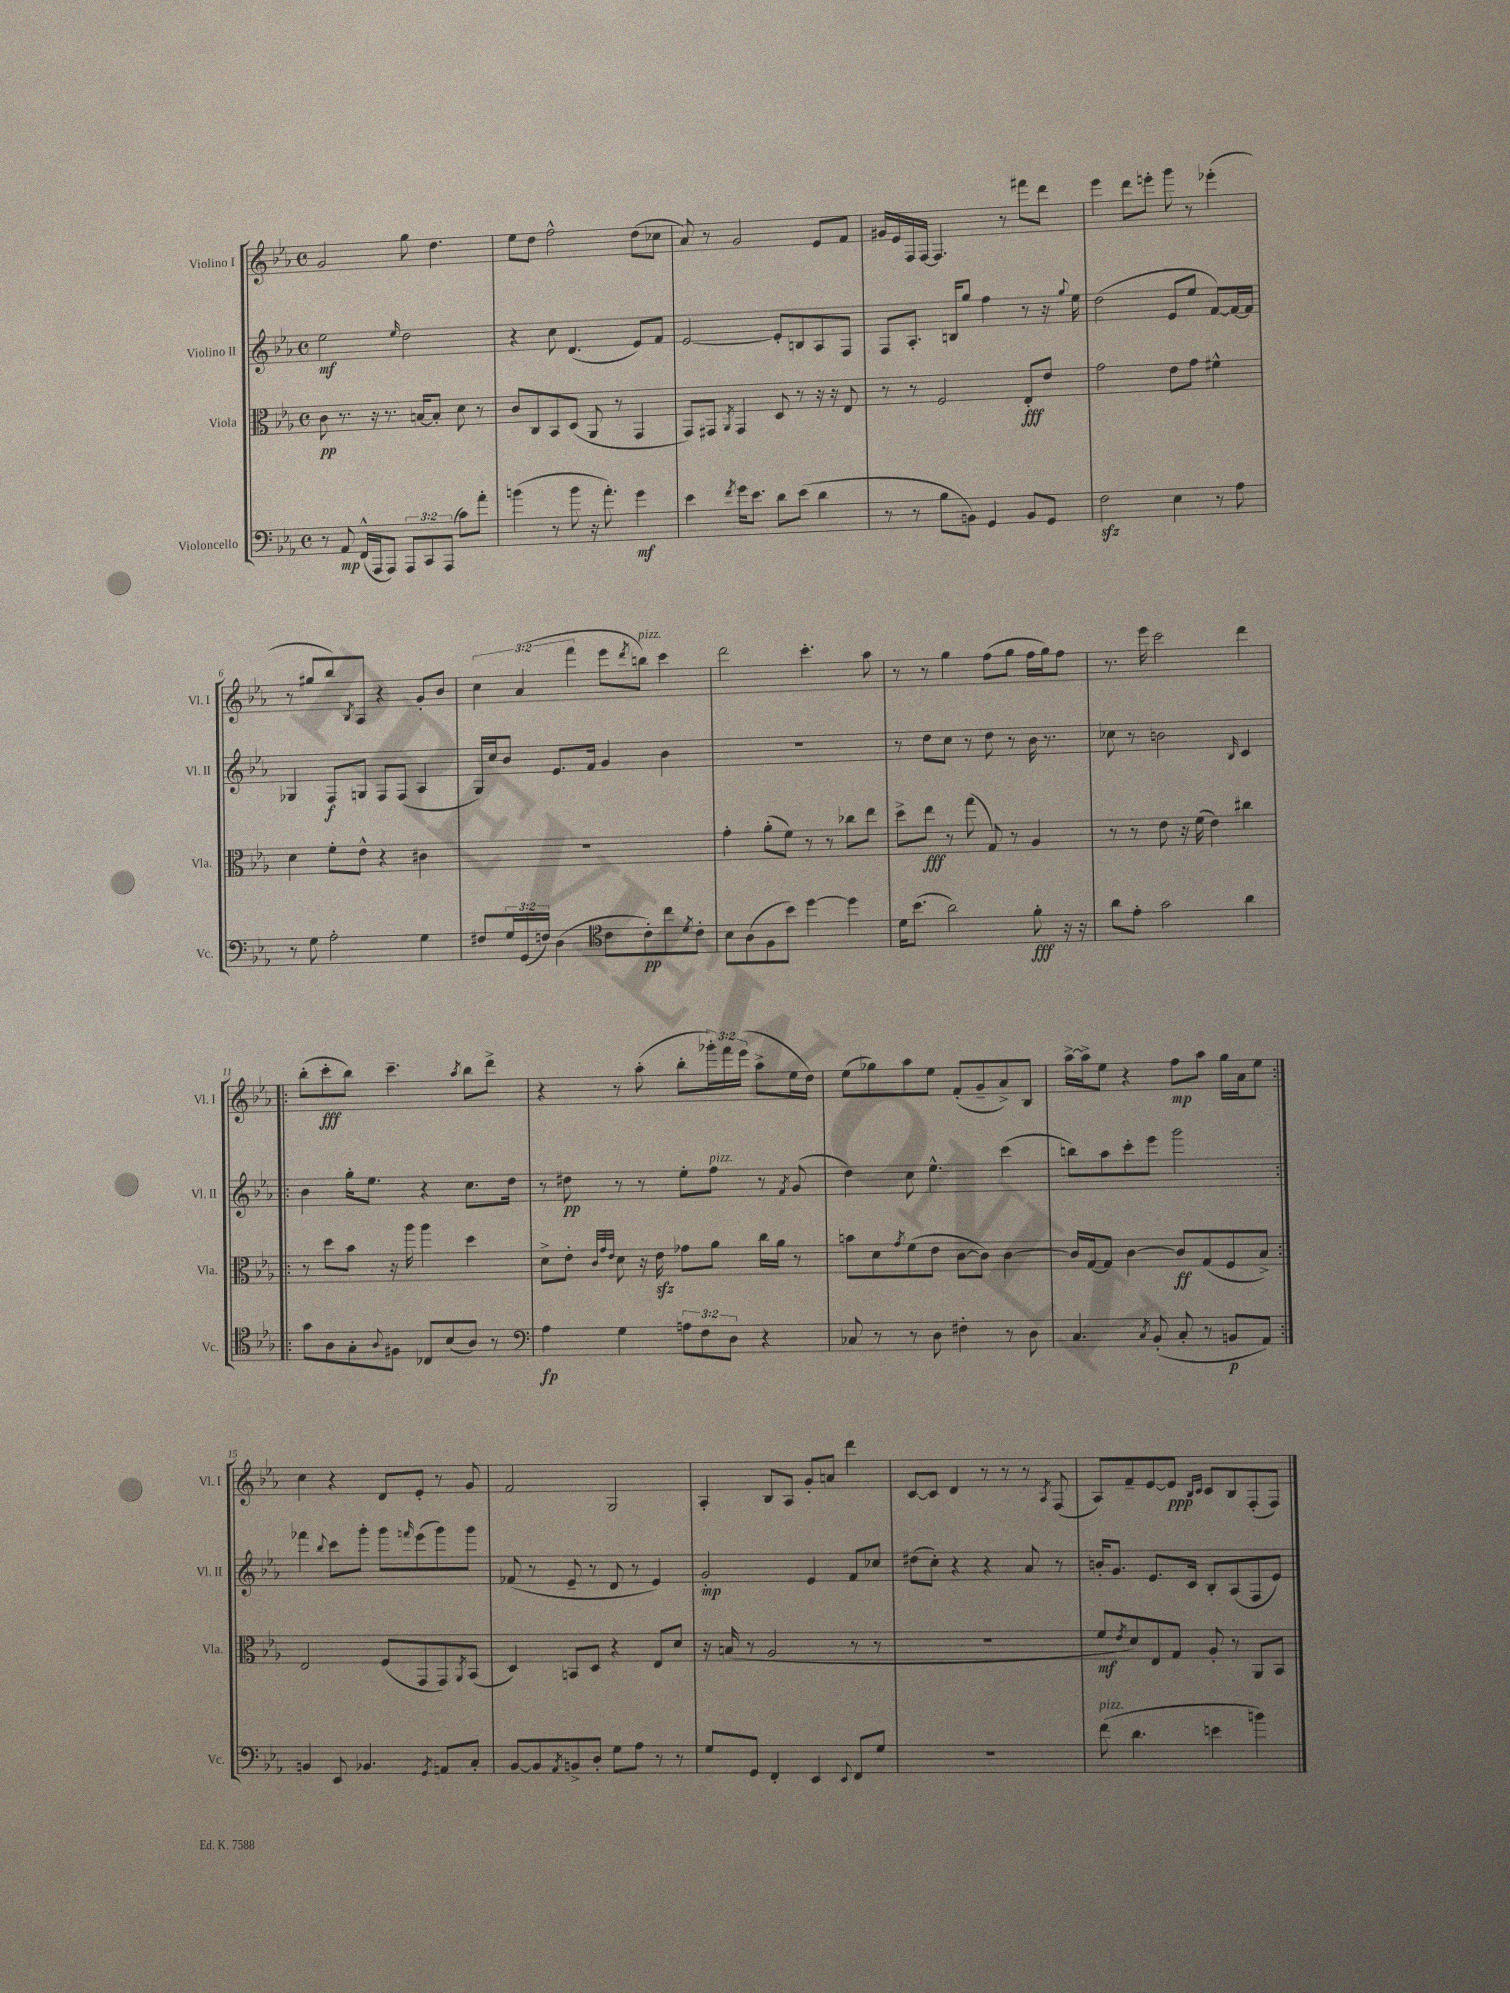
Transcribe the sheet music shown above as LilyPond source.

<<
\new StaffGroup <<
\new Staff = "s0" \with { instrumentName = "Violino I" shortInstrumentName = "Vl. I" } {
    \clef treble \key ees \major \defaultTimeSignature \time 4/4 \override Staff.TupletNumber.text = #tuplet-number::calc-fraction-text
    g'2 g''8 d''4. |
    ees''8 d''8 f''2-^ d''8( ces''8 |
    aes'8) r8 g'2 ees'8 f'8 |
    gis'16 ees'16 f16 f16~ f4. r8 fis'''8 d'''8 |
    ees'''4 d'''8 e'''8-. g'''8 r8 ees'''4-.( |
    r8 gis''8 bes''8) \acciaccatura { bes8 } aes8 r4 g'8-. bes'8 |
    \tuplet 3/2 { c''4 aes'4( f'''4 } ees'''8 \acciaccatura { d'''8 } b''8^\markup { \italic "pizz." }) c'''4 |
    d'''2 c'''4.-. aes''8 |
    r8 r8 g''4 f''8( g''8 f''16 g''16) f''8 |
    r8. ees'''16 c'''2 d'''4 |
    \repeat volta 2 { bes''8-.( c'''8-.\fff bes''8) c'''4.-- \acciaccatura { aes''8 } bes''8 d'''8-> |
    r4 r8 aes''8-.( bes''8-. \tuplet 3/2 { ges'''16-.) f'''16 ees'''16( } aes''8-> ees''16 d''16) |
    ees''8( ges''8) aes''8 ees''8 f'8-.( g'8-- aes'8->) bes8 |
    aes''16~-> aes''16-> ees''8 r4 f''8\mp aes''8 g''16 aes'16 ees''8 | }
    c''4 r4 d'8 ees'8-. r8 g'8 |
    f'2 g2 |
    aes4-. bes8 aes8 g'8-. a'8 d'''4 |
    c'8~ c'8 d'4 r8 r8 r8 \acciaccatura { aes8 } f8( |
    aes8) f'8-- ees'8~ ees'8\ppp \grace { bes16 c'16 } c'8 bes8 f8-.( f8) \bar "|." |
}
\new Staff = "s1" \with { instrumentName = "Violino II" shortInstrumentName = "Vl. II" } {
    \clef treble \key ees \major \defaultTimeSignature \time 4/4
    ees''2\mf \grace { ees''16 } d''2 |
    r4 c''8 d'4.( ees'8) f'8 |
    ees'2~ ees'8-. b8 aes8 f8 |
    f8 aes8.-. b16 g''8 f''4 r8 r16 \appoggiatura { g''8 } ees''16 |
    d''2( ees'8 ees''8 f'8~) f'16~ f'16 |
    ges4 f8\f g8 f8 f8( aes4 |
    g16) c''16 bes'8 ees'8. f'16 g'4 bes'4 |
    R1 |
    r8 d''8 c''8 r8 d''8 r8 bes'16 r8. |
    ces''8 r8 b'2 \grace { bes16 } c'4 |
    \repeat volta 2 { bes'4 g''16-. ees''8. r4 c''8. d''16 |
    r8 dis''8\pp r8 r8 ees''8-. f''8^\markup { \italic "pizz." } r8 \acciaccatura { f'8 } g'8( |
    d''4) c''8 ees''4.-^ c'''4( |
    b''8) aes''8 c'''8-. ees'''8 g'''2 | }
    fes'''4 \appoggiatura { bes''8 } c'''8 g'''8-. g'''8 \grace { f'''16 } ees'''8( g'''8) g'''8 |
    fes'8( r8 ees'8-- r8 d'8 r8 ees'4) |
    g'2-.\mp ees'4 f'8 ces''8 |
    dis''8( c''8-.) r4 r4 aes'8 r8 |
    b'16-. g'8. ees'8. c'16 bes8-. aes8( f8 ees'8) \bar "|." |
}
\new Staff = "s2" \with { instrumentName = "Viola" shortInstrumentName = "Vla." } {
    \clef alto \key ees \major \defaultTimeSignature \time 4/4
    c'8\pp r8. r16 r8. b16~ b8-. d'8 r8 |
    c'8 c8 bes,8 d8( aes,8 r8 g,4 |
    g,8) gis,8 \acciaccatura { aes,8 } gis,4 d8 r8 r16 r16 ees8 |
    r8 r8 f2 ees8-.\fff ees'8 |
    g'2 ees'8 g'8 fis'4-^ |
    d'4 f'8-. ees'8-^ r4 cis'4 |
    R1 |
    g'4-. aes'8-.( f'8) r8 r8 ces''8 ees''8 |
    d''8-> ees''8\fff r8 g''8( g8) r8 aes4 |
    r8 r8 ees'8 r16 f'16( ees'4) cis''4 |
    \repeat volta 2 { r8 d''8 bes'8 r16 aes''16 aes''4 d''4 |
    d'8-> ees'8-. \grace { c'32 g'32 ees'32 } d'8 r16 ees'16\sfz ges'8 aes'8 c''16 aes'16 r8 |
    b'8 d'8 \acciaccatura { g'8 } f'8( ees'8 c'8~ c'8) c'4~ |
    c'16 g16~ g8 c'4~ c'8\ff g8( f8 bes8->) | }
    ees2 f8( g,8 g,8) \acciaccatura { aes,8 } bes,8( |
    d4) b,8 d8 r4 ees8 d'8 |
    r16 b16( r8 aes2 r8 r8 |
    R1 |
    f'8\mf \acciaccatura { ees'8 } d'8) ees8 g8 aes8-. r8 aes,8 bes,8 \bar "|." |
}
\new Staff = "s3" \with { instrumentName = "Violoncello" shortInstrumentName = "Vc." } {
    \clef bass \key ees \major \defaultTimeSignature \time 4/4 \override Staff.TupletNumber.text = #tuplet-number::calc-fraction-text
    r8 aes,8\mp f,16-^( aes,,16 aes,,8) \tuplet 3/2 { aes,,8 c,8 aes,,8( } c'8) aes'8-. |
    b'4( r8 b'8 r16 aes'8.-.) g'4\mf |
    ees'4 \acciaccatura { f'8 } g'16 ees'8. d'8 ees'8( d'4 |
    r8 r8 bes8 b,8) g,4 b,8 g,8 |
    f2\sfz ees4 r8 aes8 |
    r8 g8 aes2-. g4 |
    fis8 \tuplet 3/2 { g16 g,16( f16) } d4( \clef tenor c'8 c'8-.\pp) c''8 \acciaccatura { d'8 } c'8-. |
    bes8 aes8( f8 bes'8) d''4~ d''4 |
    d'16 bes'8.( aes'2) f'8-.\fff r16 r16 |
    aes'8 ees'8-. g'2 aes'4 |
    \repeat volta 2 { g'8 aes8 g8-. \appoggiatura { aes8 } fis8 ces8 bes8( aes8) r8 |
    \clef bass aes4\fp g4 \tuplet 3/2 { a8 f8 d8 } r4 |
    ces8 r8 r8 d8 fis4-. r8 d8 |
    c4. \acciaccatura { c8 } bes,8-.( c8-. r8 b,8\p aes,8) | }
    b,4 ees,8 bes,4. \acciaccatura { g,8 } a,8 c8-. |
    bes,8~ bes,8 \acciaccatura { aes,8 } b,8-> d8-. g8 aes8 r8 r8 |
    g8 g,8 f,4-. ees,4 \appoggiatura { ees,8 } f,8 g8 |
    R1 |
    f'8^\markup { \italic "pizz." }( d'4. e'4 b'4) \bar "|." |
}
>>
>>
